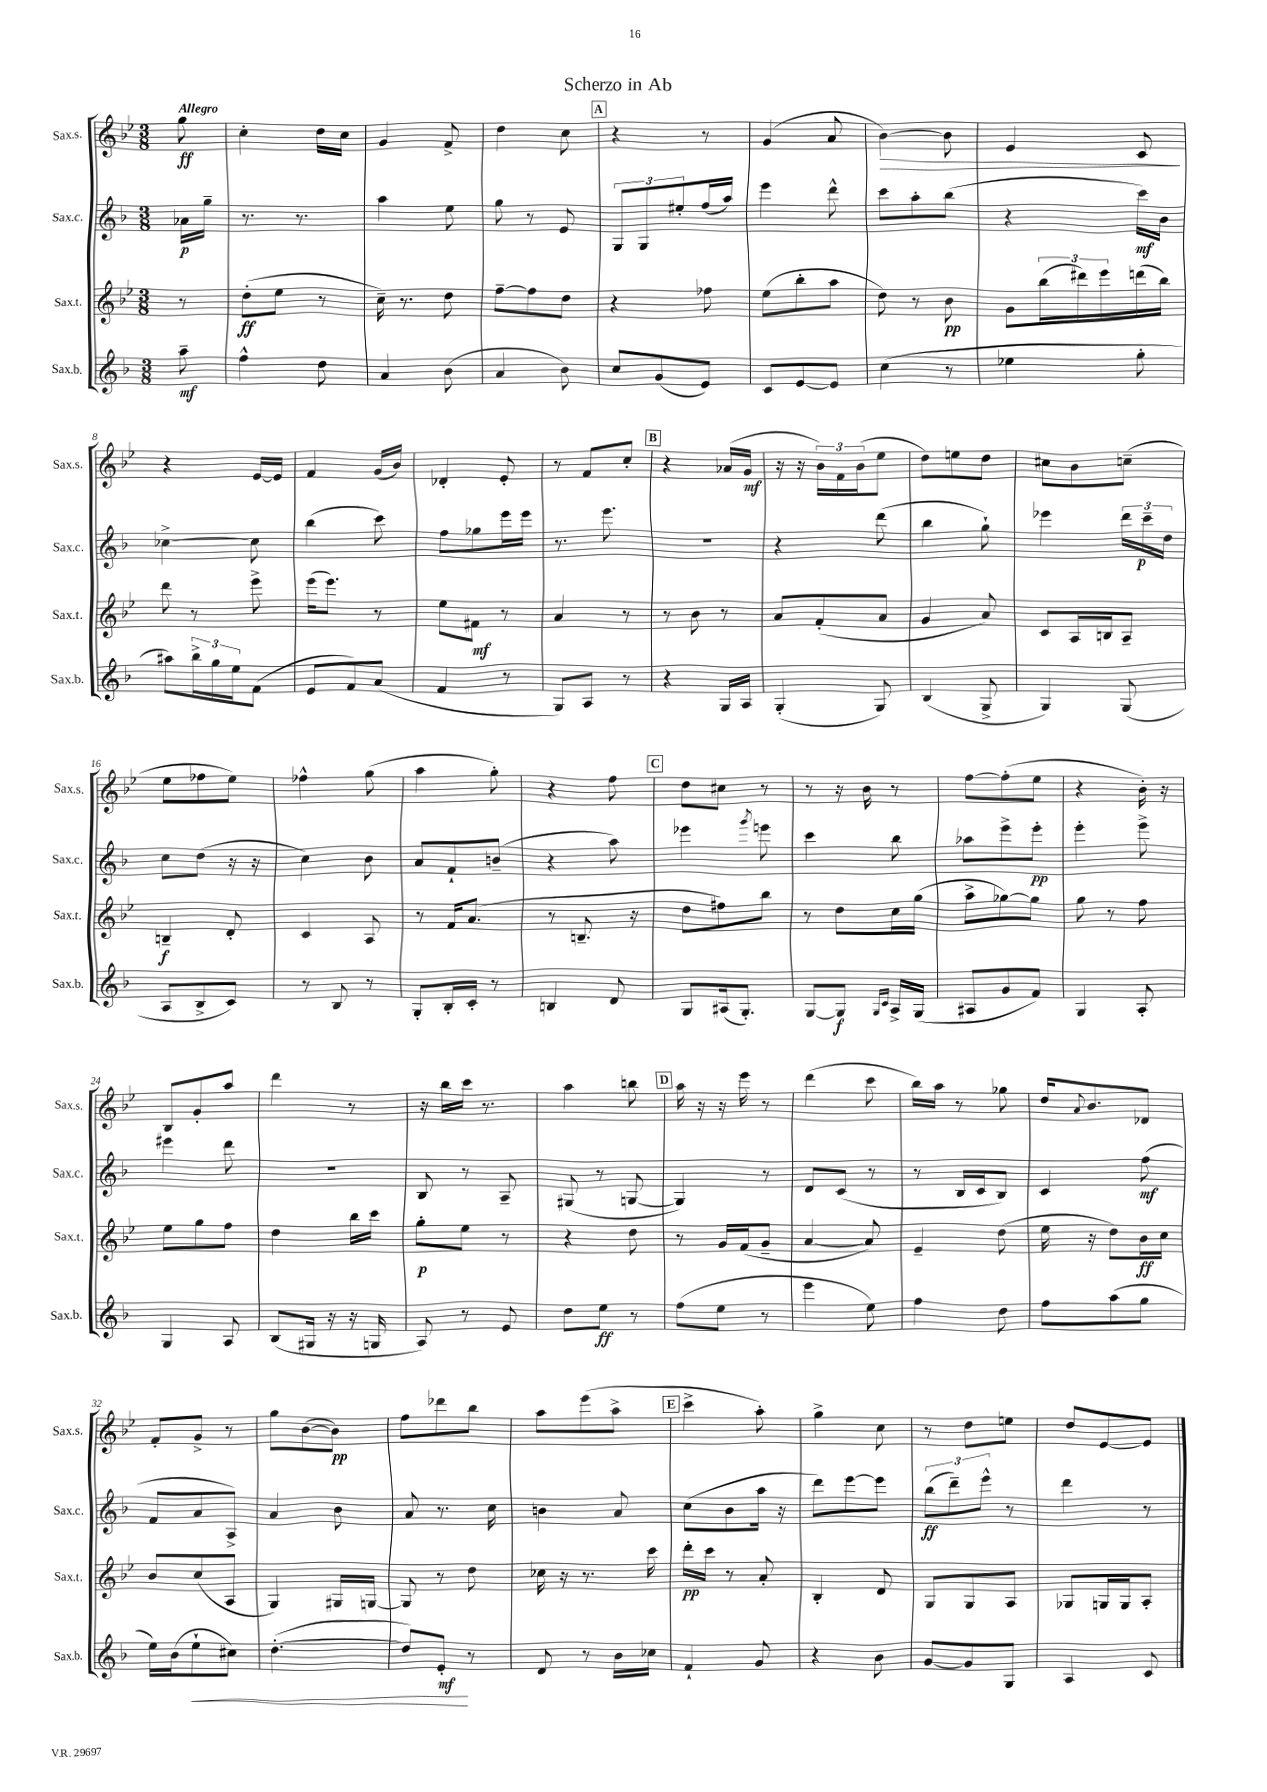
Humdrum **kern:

**kern	**kern	**kern	**kern
*staff4	*staff3	*staff2	*staff1
*clefG2	*clefG2	*clefG2	*clefG2
*k[b-]	*k[b-e-]	*k[b-]	*k[b-e-]
*M3/8	*M3/8	*M3/8	*M3/8
8aa~\	8r	16a-\LL	8gg\
.	.	16gg~\JJ	.
=	=	=	=
4ff^^\	(8dd'\L	8.r	4cc'\
.	8ee-\J	.	.
.	.	8.r	.
8dd\	8r	.	16dd\LL
.	.	.	16cc\JJ
=	=	=	=
4a/	16cc~\)	4aa\	4g/
.	8.r	.	.
(8b-\	8dd\	8ee\	8f^/
=	=	=	=
4a/	[8ff~\L	8gg\	4dd\
.	8ff\]	8r	.
8b-\)	8dd\J	8e/	8cc\
=	=	=	=
8cc/L	4r	12G/L	4r
.	.	12G/	.
(8g/	.	.	.
.	.	12ee#'/	.
8e/J)	8ff-\	(16ff/L	8r
.	.	16aa/JJ)	.
=	=	=	=
8c/L	(8ee-\L	4eee\	(4g/
[8e/	8bb-'\	.	.
8e/]J	8aa\J	8ddd^^\	8a/
=	=	=	=
(4cc\	8dd\)	8ccc\L	[4b-\)
.	8r	8aa'\	.
8r	8b-\	(8bb-\J	8b-\]
=	=	=	=
4ee-\	8g\L	4r	4e-/
.	(24bb-\L	.	.
.	24ddd#\)	.	.
.	24eee-\	.	.
8gg'\	(16ddd\	16ccc\LL)	8c/
.	16bb-\JJ)	16b-\JJ	.
=	=	=	=
8aa#\L)	8ddd\	[4cc-^\	4r
24bb-^\L	8r	.	.
24gg\	.	.	.
24ee\J	.	.	.
(8f\J	8eee-^\	8cc-\]	[16e-/LL
.	.	.	16e-/]JJ
=	=	=	=
8e/L	(16eee-\LK	(4bb-\	4f/
.	8.eee-\J)	.	.
8f/)	.	.	.
(8a/J	8r	8ccc\)	(16g/LL
.	.	.	16b-/JJ)
=	=	=	=
4f/	8ee-\L	8ff\L	4d-'/
.	8f#\J	8gg-\	.
8r	8r	16eee\L	8e-'/
.	.	16eee\JJ	.
=	=	=	=
8G/L)	4a/	8.r	8r
8A/J	.	.	8f/L
.	.	8.eee\	.
8r	8r	.	8cc'/J
=	=	=	=
4r	8r	4.r	4r
.	8b-\	.	.
16G/LL	8r	.	(16a-/LL
16A/JJ	.	.	16g/JJ
=	=	=	=
(4G'/	8a/L	4r	16r
.	.	.	16r
.	(8f'/	.	24b-\LL)
.	.	.	24f\
.	.	.	(24b-\J
8G/)	8a/J	(8ddd\	8ee-\J
=	=	=	=
(4B-/	4g/	4bb-\	8dd\L)
.	.	.	8ee\
8G^/	8a/)	8gg`\)	8dd\J
=	=	=	=
4G/)	8c/L	4eee-\	8cc#\L
.	16A/L	.	8b-\
.	16B/J	.	.
(8G/	8A~/J	24ddd\LL	(8cc~\J
.	.	24ccc~\	.
.	.	24dd\JJ	.
=	=	=	=
8A/L	4B~/	8cc\L	8ee-\L
8B-^/	.	(8dd\J	8ff-\
8c/J)	8d'/	16r	8ee-\J)
.	.	16r	.
=	=	=	=
8r	4c/	4cc\)	4ff-^^\
8B-/	.	.	.
8r	8A/	8b-\	(8gg\
=	=	=	=
8G'/L	8r	8a/L	4aa\
16B-'/L	16f/LK	8f`/	.
16c'/JJ	(8.a/J	.	.
8r	.	(8b~/J	8gg'\)
=	=	=	=
4B/	8r	4r	4r
.	8.B~/	.	.
8d/	.	8aa\)	8ff\
.	16r	.	.
=	=	=	=
8G/L	8dd\L	4eee-\	8dd\L
(16A#/k	8ff#\)	.	8cc#\J
8.G'/J)	.	.	.
.	.	8qggg/	.
.	8bb-\J	8eee\	8r
=	=	=	=
[8G/L	8r	4ccc\	8r
8G/]J	8dd\L	.	16r
.	.	.	16b-\
16qqG/LL	.	.	.
16qqc/JJ	.	.	.
16A^/LL	16cc\L	8bb-\	8r
(16G/JJ	(16gg\JJ	.	.
=	=	=	=
8A#/L	8aa^\L	8aa-\L	[8ff\L
8g/	[8gg-\)	8eee^\	(8ff'\]
8f/J)	8gg-\]J	8eee'\J	8ee-\J
=	=	=	=
4G/	8gg\	4eee'\	4r
.	8r	.	.
8A'/	8ff\	8eee^\	16b-'\)
.	.	.	16r
=	=	=	=
4G/	8ee-\L	4eee#\	8B-/L
.	8gg\	.	8g'/
8A/	8ff\J	8ddd\	8aa/J
=	=	=	=
(8B-/L	4dd\	4.r	4ddd\
16G#/Jk	.	.	.
16r	.	.	.
16r	16bb-\LL	.	8r
16G/	16ccc\JJ	.	.
=	=	=	=
8A/)	8gg'\L	8B-/	16r
.	.	.	16bb-\LL
8r	8ee-\J	8r	16ccc\JJ
.	.	.	8.r
8e/	8r	8A~/	.
=	=	=	=
8dd\L	4r	(8G#/	4aa\
8ee\J	.	8r	.
8r	8dd\	[8G/	8bb\
=	=	=	=
(8ff\L	8r	4G/])	16aa\
.	.	.	16r
8ee\J	16g/LL	.	16r
.	(16f/J	.	16eee-\
8r	8g~/J	8r	8r
=	=	=	=
4eee\	[4a/	8d/L	(4ddd\
.	.	(8c/J	.
8ee\)	8a/])	8r	8ccc\
=	=	=	=
4ff\	4e-~/	8r	16bb-\LL)
.	.	.	16aa\JJ
.	.	16B-/LL	8r
.	.	16c/J	.
8dd\	(8dd\	8B-/J)	8gg-\
=	=	=	=
8ff\L	16ee-\	4c/	16dd/LK
.	.	.	8qqa/
.	16r	.	8.b-/
(8aa\	8dd\L)	.	.
8gg\J	16b-\L	(8ff\	8d-/J
.	16cc\JJ	.	.
=	=	=	=
16ee\LL)	8b-/L	8f/L	8f'/L
(16b-\J	.	.	.
8ee`\	(8cc/	8a/	8g^/J
8cc#\J)	8A/J	8A^/J)	8r
=	=	=	=
([4.dd'\	4G/)	4a/	8gg\L
.	.	.	([8b-\
.	16G#/LL	8b-\	8b-\]J)
.	[16G/JJ	.	.
=	=	=	=
8dd/]L)	8G/]	8a/	8ff\L
8e'/J	8r	8.r	8ddd-\
8r	8dd\	.	8bb-\J
.	.	16cc\	.
=	=	=	=
8d/	16cc-\	4b\	8aa\L
.	16r	.	.
8r	8.r	.	(8eee-\
16b-\LL	.	8a/	8aa^\J
16cc-\JJ	16ccc\	.	.
=	=	=	=
4f`/	16ddd'\LL	(8cc\L	4ccc^\
.	16ccc\JJ	.	.
.	8r	8b-\	.
8g/	8a'/	16aa\Jk	8aa'\)
.	.	16r	.
=	=	=	=
4r	4B-'/	8ddd\L)	4gg^\
.	.	[8eee\	.
8b-\	8d/	8eee\]J	8cc\
=	=	=	=
[8g/L	8G/L	(12bb-\L	8r
.	.	12ddd~\)	.
8g/]	8G/	.	8dd\L
.	.	12eee^^\J	.
8G/J	8A/J	8r	8ee\J
=	=	=	=
4A/	8G-/L	4ddd\	8dd/L
.	16G/L	.	[8e-/
.	16G/J	.	.
8c/	8A'/J	8r	8e-/]J
==	==	==	==
*-	*-	*-	*-
